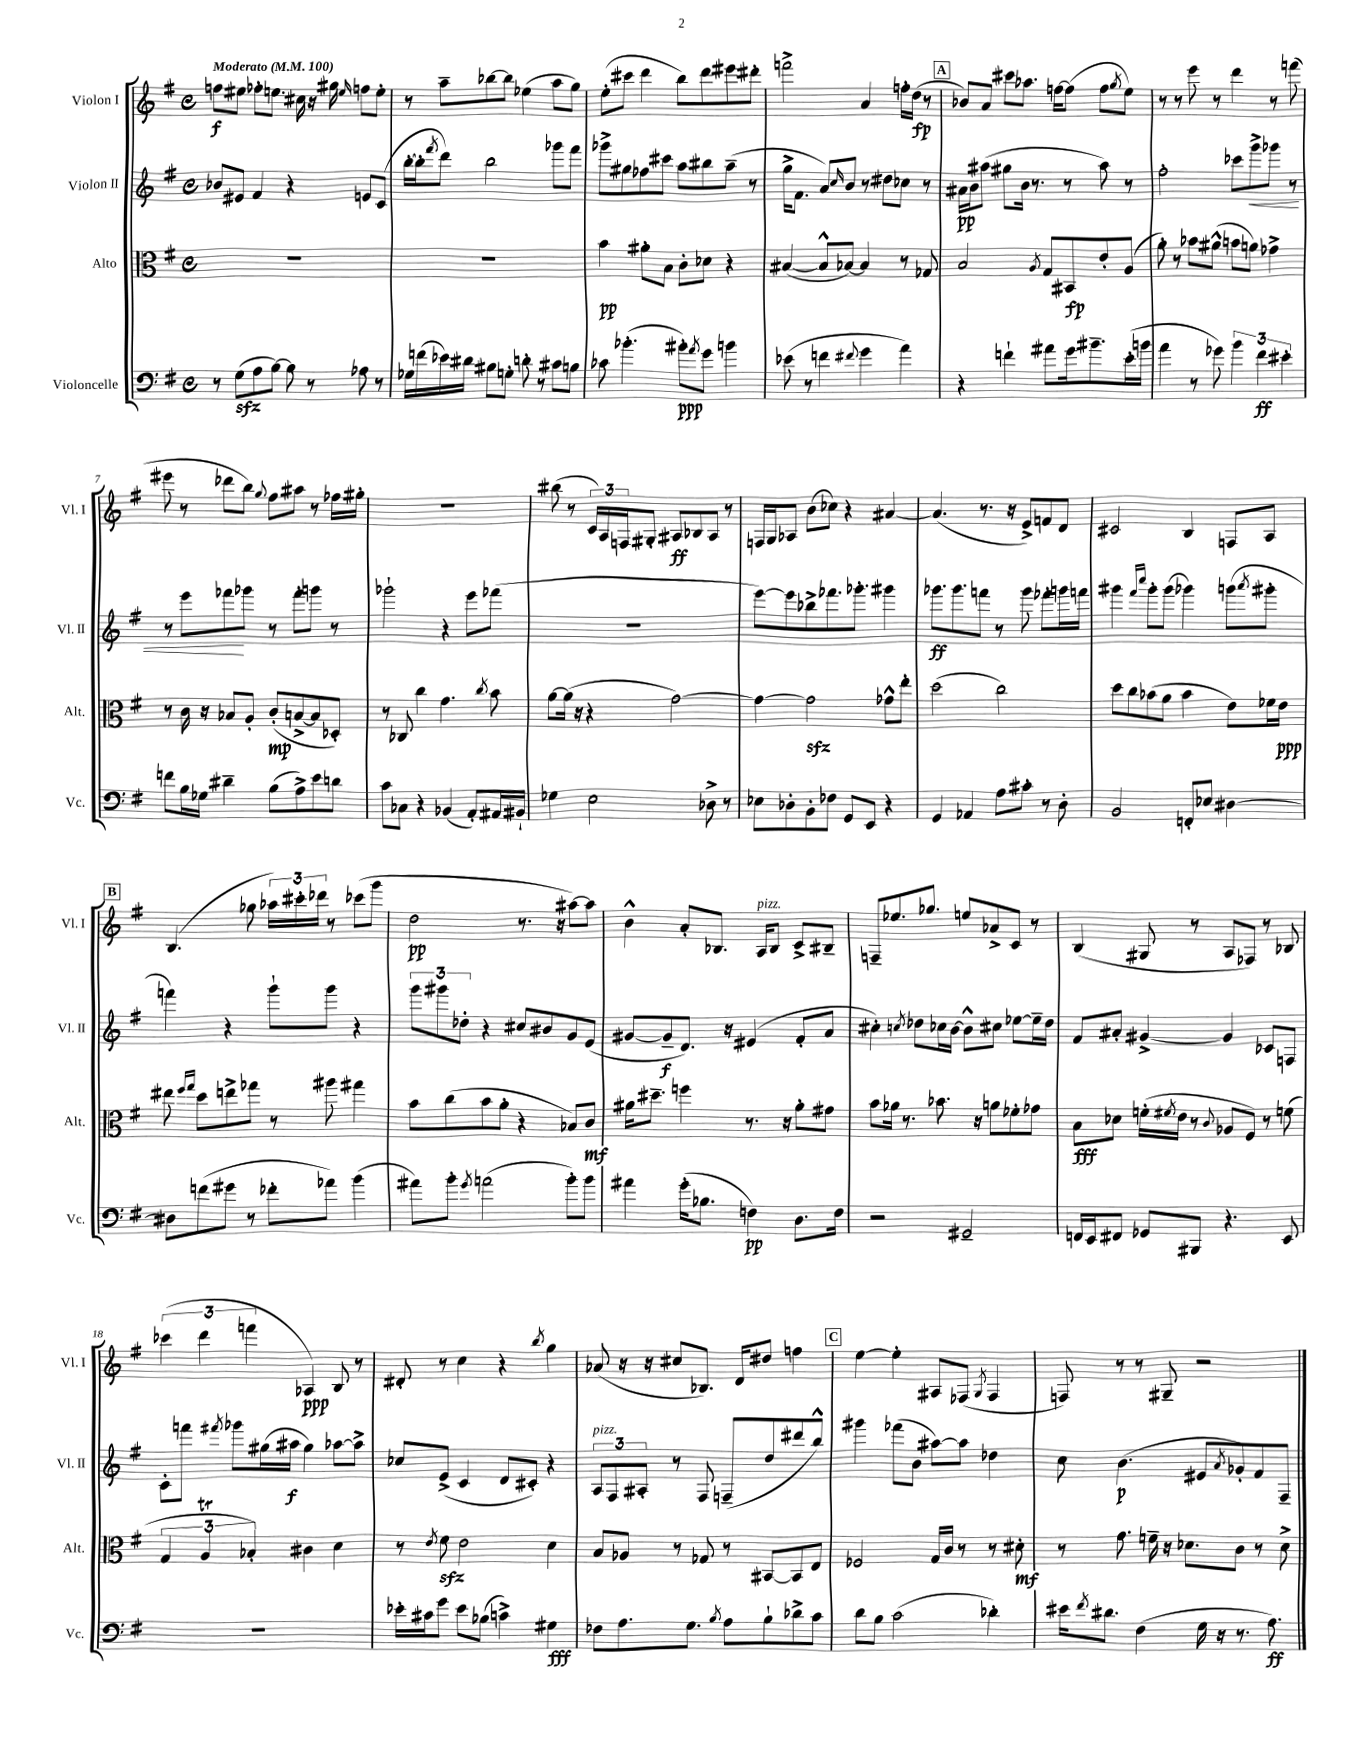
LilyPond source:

<<
\new StaffGroup <<
\new Staff = "s0" \with { instrumentName = "Violon I" shortInstrumentName = "Vl. I" } {
    \clef treble \key g \major \defaultTimeSignature \time 4/4 \tempo "Moderato" 4 = 100
    f''8\f eis''8 fes''8-. e''8. cis''16 r16 gis''16 \grace { e''16 } f''8 e''8-. |
    r8 a''8-- bes''8~ bes''8 ees''4( a''8 g''8) |
    e''8-.( cis'''8 d'''4 b''8) d'''8 eis'''8 dis'''8-. |
    f'''2-> a'4 f''16-. d''16\fp( r8 |
    \mark \markup { \box "A" } bes'8) a'8 cis'''8 aes''8. f''16~ f''8( f''8 \acciaccatura { g''8 } e''8) |
    r8 r8 e'''8 r8 d'''4 r8 f'''8( |
    eis'''8 r8 des'''8 b''8) \appoggiatura { g''8 } fis''8 ais''8 r8 fes''16 gis''16-. |
    R1 |
    bis''8( r8 \tuplet 3/2 { c'16) a16 f16 } gis8-. ais8\ff bes8 ais8 r8 |
    f16 g16 aes8 b'8( ces''8) r4 ais'4~ |
    ais'4.( r8. r16 e'8->) f'8 d'8 |
    cis'2 b4 f8 a8 |
    \mark \markup { \box "B" } b4.( ges''8 \tuplet 3/2 { aes''16) cis'''16-. des'''16 } r8 ces'''8( g'''8 |
    d''2\pp r8. r16 ais''8~) ais''8 |
    b'4-^ a'8-. bes8. a16^\markup { \italic "pizz." } bes8 c'8-> bis8-- |
    f8-- ees''8. ges''8. e''8 aes'8-> c'8 r8 |
    b4( gis8 r8 a8 fes8) r8 bes8 |
    \tuplet 3/2 { ces'''4( d'''4 f'''4 } aes4\ppp) b8 r8 |
    dis'8-. r8 c''4 r4 \acciaccatura { b''8 } g''4 |
    aes'8( r16 r16 cis''8 bes8.) d'16 dis''8 f''4 |
    \mark \markup { \box "C" } e''4~ e''4-. ais8 fes8( \acciaccatura { g8 } fes4 |
    f8) r8 r8 gis8-- r2 \bar "|." |
}
\new Staff = "s1" \with { instrumentName = "Violon II" shortInstrumentName = "Vl. II" } {
    \clef treble \key g \major \defaultTimeSignature \time 4/4
    bes'8 eis'8 fis'4 r4 e'8 c'8( |
    b''16~-. b''16-. \acciaccatura { fis'''8 } d'''8) b''2 ges'''8 fis'''8 |
    ges'''8-> gis''8 fes''8 cis'''8 a''8 bis''8 a''8--( r8 |
    g''16-> fis'8. a'8) \grace { c''16 } b'8 r8 dis''8 ces''8 r8 |
    \mark \markup { \box "A" } ais'16\pp b'16 ais''8( gis''8 b'16 r8. r8 ais''8) r8 |
    fis''2-. ces'''8 g'''8->\< ges'''8 r8 |
    r8 e'''8 fes'''8\! ges'''8 r8 fes'''8-. g'''8 r8 |
    ges'''2-! r4 e'''8 fes'''8( |
    R1 |
    e'''8~) e'''8 bes''8-> fes'''8. ges'''8.-. gis'''4 |
    ges'''8.\ff ges'''8. f'''8 r8 ges'''8 fes'''8-. g'''16 f'''16 |
    gis'''4 \grace { fis'''16 c''''16 } gis'''8-. gis'''8( ges'''4) g'''8( \acciaccatura { a'''8 } gis'''8-. |
    \mark \markup { \box "B" } f'''4) r4 g'''8-! g'''8 r4 |
    \tuplet 3/2 { g'''8 gis'''8 des''8-. } r4 cis''8 bis'8 g'8 e'8( |
    gis'8~ gis'8--\f d'8.) r16 eis'4( fis'8-. a'8 |
    cis''4-.) \acciaccatura { c''8 } des''8 ces''16 b'16~ b'8-^ cis''8 ees''8~ ees''16-- des''16 |
    fis'8 ais'8-. gis'4~-> gis'4 ces'8 f8 |
    c'8-. f'''8 \acciaccatura { fis'''8 } ges'''8 gis''16( ais''16\f gis''4) aes''8~ aes''8-> |
    ces''8 e'8->( c'4 d'8 cis'8-.) r4 |
    \tuplet 3/2 { a8^\markup { \italic "pizz." } fis8 ais8-. } r8 fis8 f8--( d''8 dis'''8 b''8-^) |
    \mark \markup { \box "C" } gis'''4 fes'''8( b'8 ais''8~) ais''8 des''4 |
    c''8 b'4.\p( eis'8 \acciaccatura { a'8 } ges'8-.) fis'8 fis8-- \bar "|." |
}
\new Staff = "s2" \with { instrumentName = "Alto" shortInstrumentName = "Alt." } {
    \clef alto \key g \major \defaultTimeSignature \time 4/4
    R1 |
    R1 |
    b'4\pp ais'8-. b8 c'8-. des'8 r4 |
    bis4~( bis8-^ bes8~) bes4 r8 ges8 |
    \mark \markup { \box "A" } b2 \acciaccatura { a8 } g8 bis,8\fp e'8-. a8( |
    a'8-.) r8 bes'8 ais'8-^( b'8 a'8) ges'4-> |
    r8 c'16 r16 bes8 a8-. c'8-.\mp( b8~-> b8 des8-.) |
    r8 ces8 c''4 g'4. \acciaccatura { c''8 } b'8 |
    a'8~ a'16( r16 r4 g'2~) |
    g'4~ g'2\sfz ges'8-^ e''8-. |
    d''2( c''2) |
    d''8 c''8 bes'8( a'8 bes'4 e'8) fes'16 e'16\ppp |
    \mark \markup { \box "B" } eis''8 \grace { fis''16 g''16 } d''8 e''8-> ges''8 r8 ais''8 gis''4 |
    b'8 c''8( b'8 a'8-. r4 bes8) c'8\mf |
    ais'16 dis''8.-- f''4 r8. r16 ais'8-. gis'8 |
    b'8 aes'16 r8. bes'8. r16 a'8 fes'8-. ges'8 |
    b8\fff des'8 f'16-.( \acciaccatura { fis'8 } e'16 r8 \appoggiatura { c'8 } aes8 fis8) r8 f'8( |
    \tuplet 3/2 { g4 a4\trill bes4-.) } cis'4 d'4 |
    r8 \acciaccatura { e'8 } fis'8\sfz e'2 d'4 |
    b8 aes8 r8 ges8 r8 bis,8~ bis,8 e8 |
    \mark \markup { \box "C" } fes2 g16 c'16 r8 r8 dis'8-.\mf |
    r8 g'8. f'16-- r16 des'8. c'8 r8 des'8-> \bar "|." |
}
\new Staff = "s3" \with { instrumentName = "Violoncelle" shortInstrumentName = "Vc." } {
    \clef bass \key g \major \defaultTimeSignature \time 4/4
    r8 g8\sfz( a8 b8~) b8 r8 aes8 r8 |
    ges16 f'16( ees'16) dis'16 bis8 g8-. d'8-. r8 cis'8 b8 |
    ces'8 bes'4.-.( bis'8-.\ppp) \acciaccatura { a'8 } g'8 b'4 |
    ees'8( r8 f'4 \appoggiatura { fis'8 } g'4 a'4) |
    \mark \markup { \box "A" } r4 f'4-! ais'8 g'16 bis'8.-- e'16-.( b'16 |
    a'4 r8 ges'8) \tuplet 3/2 { b'4 fis'4\ff eis'4-. } |
    f'8 b16 ges16 dis'4-- b8( a8->) e'8 d'8 |
    c'8 ces8 r4 bes,4( a,8-.) ais,16 bis,16-! |
    ges4 e2 des8-> r8 |
    ees8 des8-. b,8-. fes8 g,8 e,8 r4 |
    g,4 aes,4 a8 cis'8-. r8 d8-. |
    b,2 f,8-. ees8 dis4~ |
    \mark \markup { \box "B" } dis8 f'8( gis'8 r8 fes'8-. aes'8) b'4( |
    ais'8) b'8-. \acciaccatura { g'8 } a'2( b'8-.) b'8 |
    ais'4 g'16-.( bes8. f4\pp) d8. f16 |
    r2 gis,2-- |
    f,16 e,16 fis,8 ges,8 bis,,8 r4. e,8 |
    R1 |
    ees'16-. cis'16 g'8 ees'8 bes8( c'4->) gis4\fff |
    fes8 a8. g8. \acciaccatura { b8 } a8 b8-! des'8-> c'8 |
    \mark \markup { \box "C" } d'8 b8 c'2( des'4-.) |
    eis'16 \acciaccatura { fis'8 } dis'8. fis4( g16 r16 r8. a8.\ff) \bar "|." |
}
>>
>>
